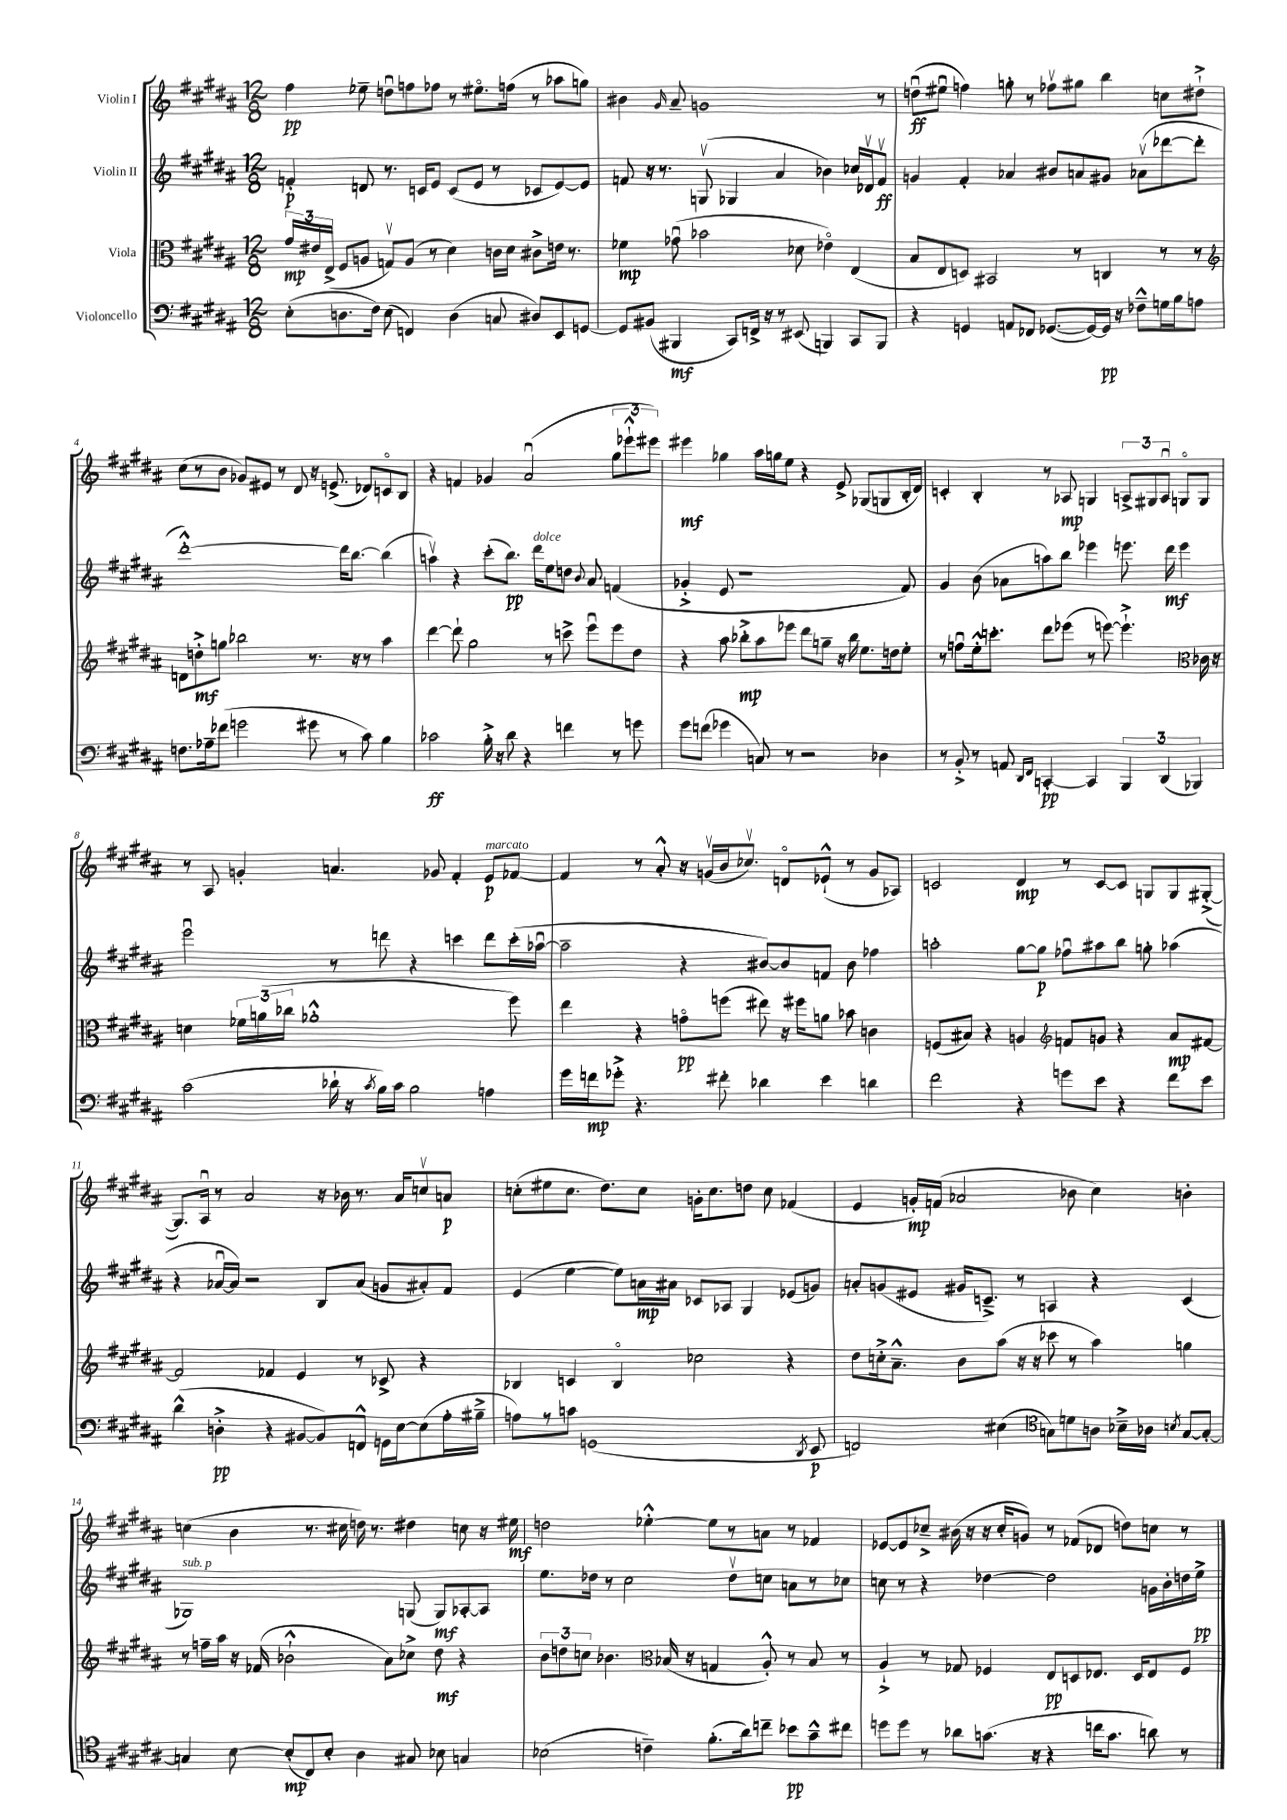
<<
\new StaffGroup <<
\new Staff = "s0" \with { instrumentName = "Violin I" } {
    \clef treble \key b \major \numericTimeSignature \time 12/8
    \autoBeamOff fis''4\pp ees''8-- d''8[\downbow f''8 fes''8] r8 eis''8.[\flageolet f''16]( r8 aes''8[ g''8]) |
    bis'4 \grace { gis'16 } ais'8-- g'1 r8 |
    d''8[\downbow\ff( eis''8]\downbow f''4) g''8-. r8 fes''8[\upbow gis''8] b''4 c''8[ dis''8]-!-> |
    cis''8[( r8 b'8] ges'8[) eis'8] r8 dis'8 r16 e'8.->( des'8[) c'8\flageolet b8] |
    r4 f'4 ges'4 ais'2\downbow( \tuplet 3/2 { gis''8[ ees'''8-!-^ eis'''8]) } |
    eis'''4\mf ges''4 ais''16[ g''16 e''8] r4 e'8-> ges8[( g8 b16-. dis'16]) |
    c'4-. b4-. r8 aes8\mp g4 \tuplet 3/2 { a8[-> gis8 a8]\downbow } g8[\flageolet g8] |
    r8 ais8 g'4-. a'4. ges'8 fis'4-. e'8[\p^\markup { \italic "marcato" } fes'8]~ |
    fes'4 r8 ais'8-.-^ r16 g'16[\upbow( b'16 ces''8.]\upbow) d'8[\flageolet ees'8]-!-^( r8 g'8[ aes8]) |
    c'2 dis'4\mp r8 c'8[~ c'8] g8[ g8 gis8]~-.->( |
    gis8.[) ais16]\downbow r8 ais'2 r16 bes'16 r8. ais'16[ c''8\upbow a'8]\p |
    c''8[-.( eis''8 c''8.] dis''8.[) c''8] g'16[-. c''8. d''8] c''8 fes'4( |
    e'4 g'16[-.\mp) f'16]( aes'2 bes'8 cis''4) b'4-. |
    c''4( b'4 r8. cis''16 d''16) r8. dis''4 c''8 r16 eis''16\mf |
    d''2 ees''4~-.-^ ees''8[ r8 a'8] r8 fes'4 |
    ees'8[~ ees'8 ces''8]---> bis'16( r16 r16 ces''16[-. g'8]) r8 fes'8[( des'8] d''8[) c''8] r8 \bar "|." |
}
\new Staff = "s1" \with { instrumentName = "Violin II" } {
    \clef treble \key b \major \numericTimeSignature \time 12/8
    \autoBeamOff f'4-.\p d'8 r8. c'16[ e'8] c'8[( e'8] r8 ces'8[ e'8~) e'8] |
    f'8 r16 r8. g8\upbow( ges4 ais'4 bes'4) ces''16[ des'16\upbow f'8]\upbow\ff |
    g'4 fis'4-. aes'4 bis'8[ a'8 gis'8] aes'8[\upbow( des'''8~ des'''8]-. |
    dis'''1~-.-^) dis'''16[ b''8.]~ b''4( |
    a''4\upbow) r4 cis'''8[-.( b''8.]\pp) dis'''16[^\markup { \italic "dolce" } e''8 d''8] \appoggiatura { b'8 } ais'8 f'4( |
    ges'4-.-> e'8 r1 fis'8) |
    gis'4 b'8( aes'8[ a''8) b''8] ees'''4 e'''8. dis'''16\mf e'''4 |
    e'''2\downbow r8 d'''8 r4 c'''4 d'''8[ c'''16-.( aes''16]~\downbow |
    aes''2-- r4 bis'8[~) bis'8 f'8] bis'8 fes''4 |
    a''2-. gis''8[~ gis''8]\p fes''8[\downbow ais''8 b''8] g''8-. aes''4( |
    r4 aes'16[~\downbow aes'16]) r2 b8[ aes'8]( g'8[ ais'8-.) fis'8] |
    e'4( e''4~ e''8[) a'16\mp ais'16] ces'8[ aes8] gis4 ees'8[( g'8]) |
    a'8[-. g'8( eis'8] gis'16[ c'8.]--->) r8 a4 r4 c'4( |
    ges1^\markup { \italic "sub. p" }) g8( g8[\mf) aes8~-. aes8] |
    e''8.[ des''16] r8 cis''2 des''8[\upbow c''8] a'8[ r8 ces''8] |
    c''8 r8 r4 des''4~ des''2 g'16[ b'16-. d''16 e''16]->\pp \bar "|." |
}
\new Staff = "s2" \with { instrumentName = "Viola" } {
    \clef alto \key b \major \numericTimeSignature \time 12/8
    \autoBeamOff \tuplet 3/2 { gis'16[\mp eis'16 e16]->( } fis8[ a8] g8[\upbow) a8]( r8 dis'4) c'16[ dis'16] cis'8[-> e'16] r8. |
    fes'4\mp ges'8\downbow( bes'2 des'8 ees'4\flageolet) e4( |
    b8[ e8 d8]) bis,2 r8 c4 r8 r8 |
    \clef treble d'8[ d''8-.->\mf g''8] bes''2 r8. r16 r8 ais''4 |
    dis'''4~ dis'''8-! gis''2 r8 c'''8-> e'''8[\downbow e'''8 dis''8] |
    r4 ais''8 bes''8[-.->\mp ais''8 ees'''8] dis'''8[ g''8]-- r16 bes''16 e''8.[ d''16 e''8]-. |
    r8 f''8[\downbow e''16-.-^ c'''8.]-. dis'''8[ ees'''8]( r8 e'''8~) e'''4.-!-> \clef alto ces'16 r16 |
    d'4 \tuplet 3/2 { fes'16[ a'16( ces''16] } aes'1-.-^ fis''8) |
    e''4 r4 g'8[\flageolet\pp f''8]( eis''8) r16 fis''16[ a'8] bes'8 c'4 |
    f8[( bis8]) r4 a4 \clef treble f'8[ g'8] r4 ais'8[\mp fis'8]~ |
    fis'2 fes'4 e'4 r8 ces'8-> r4 |
    bes4 c'4 bes4\flageolet ces''2 r4 |
    dis''8[ c''16-.-> ais'8.]---^ b'8[ ais''8]( r16 r16 ces'''8 r8 ais''4) g''4 |
    r8 f''16[-- ais''16] r16 fes'16( bes'2-!-^ ais'8[) ces''8]-> dis''8\mf r4 |
    \tuplet 3/2 { b'8[ d''8 c''8] } bes'4. \clef alto bes16( r16 g4 ais8-.-^) r8 bes8 r8 |
    ais4-!-> r8 ges8 fes4 e8[\pp d8 ees8.] d16[ ees8 fes8] \bar "|." |
}
\new Staff = "s3" \with { instrumentName = "Violoncello" } {
    \clef bass \key b \major \numericTimeSignature \time 12/8
    \autoBeamOff e8[-.( d8. fis16]) e8( f,4) d4( c8 dis8[) e,8 g,8]~ |
    g,8[ bis,8]( bis,,4\mf cis,8[) f,16]-> r16 r8 eis,8( b,,4) cis,8[ b,,8] |
    r4 g,4 a,8[ fes,8] ges,8.[~( ges,16~) ges,16]\pp r16 fes8[---^ g16 b16 a8] |
    f8.[ aes16-- fes'8]( g'2 gis'8 r8 cis'8) b4 |
    ces'2\ff b16-.-> r16 dis'8 r4 f'4 r8 g'8 |
    gis'8[ f'8]( ges'4 c8) r8 r2 des4 |
    r8 b,8-.-> r8 a,8 \grace { dis,16[ fis,16] } c,4~-.\pp c,4 \tuplet 3/2 { b,,4 dis,4( bes,,4) } |
    cis'2( des'16-! r16 \acciaccatura { cis'8 } b16[) cis'16] b2 a4 |
    gis'16[ f'16\mp ges'8]-.-> r4. fis'8-. des'4 e'4 d'4 |
    fis'2 r4 g'8[ e'8] r4 fis'8[ e'8] |
    dis'4-^( d4-.->\pp r4 bis,8[~ bis,8) f,8]-^ g,16[ e16~ e8( ais16-. bis16]---> |
    a8[) r8 c'8] g,1( \acciaccatura { dis,8 } e,8\p |
    f,2) eis4( \clef tenor g8[) d'8 a8] bes16[---> aes16] \acciaccatura { b8 } g8[~ g8]~-. |
    g4 b8~ b8[-.\mp( cis8) b8]-. ais4 gis8 bes8 g4 |
    bes2( c'4--) fis'8.[-.( ais'16) c''8]-- bes'8[\pp gis'8---^ cis''8] |
    d''8[ d''8] r8 aes'8[ g'8.]( r16 r4 c''16[ g'8.] a'8) r8 \bar "|." |
}
>>
>>
